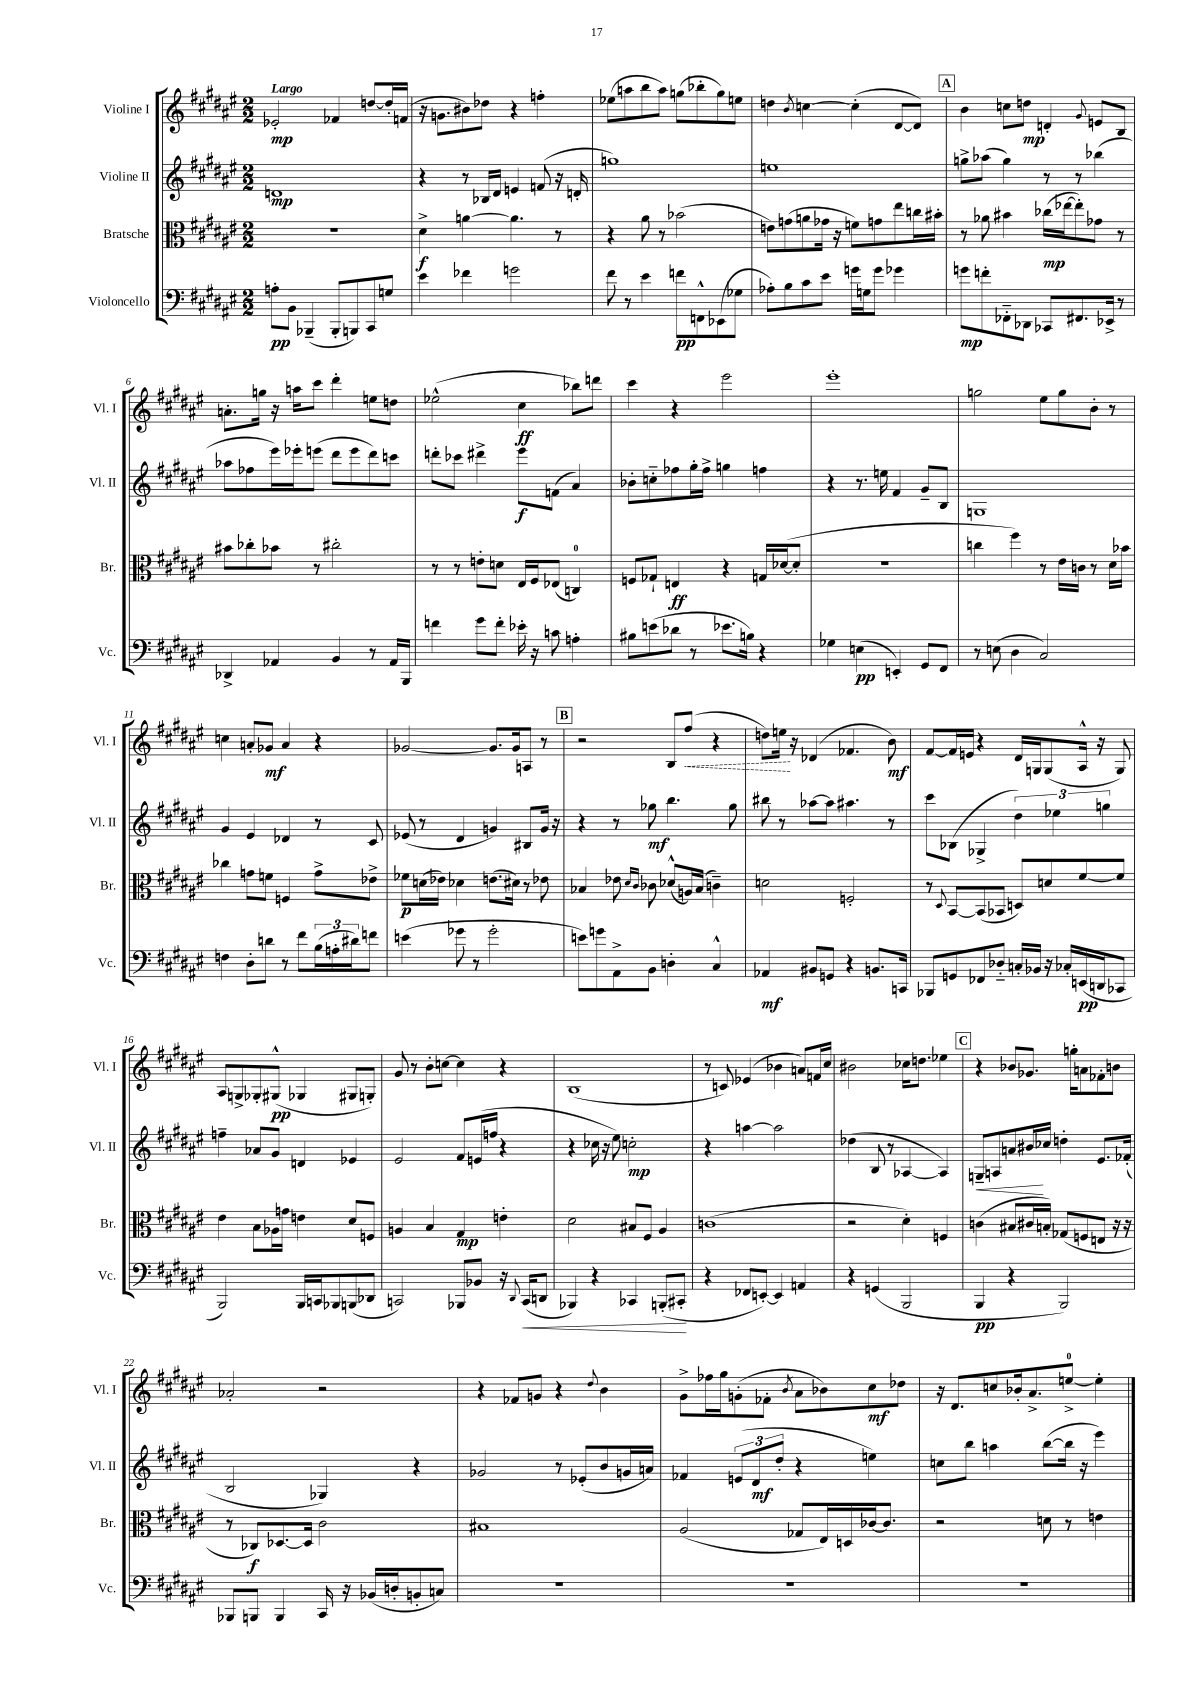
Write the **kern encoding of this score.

**kern	**kern	**kern	**kern
*staff4	*staff3	*staff2	*staff1
*clefF4	*clefC3	*clefG2	*clefG2
*k[f#c#g#d#a#e#]	*k[f#c#g#d#a#e#]	*k[f#c#g#d#a#e#]	*k[f#c#g#d#a#e#]
*M2/2	*M2/2	*M2/2	*M2/2
8A'	1r	1d	2e-'
8BB	.	.	.
(4BBB-~	.	.	.
8BBB-'	.	.	4f-
8BBB)	.	.	.
8CC#	.	.	[8dd
8G	.	.	16dd']
.	.	.	(16f
=	=	=	=
4e#	4d#^	4r	16r
.	.	.	8.g
4f-	[4a	8r	8b#)
.	.	16B-	8dd-
.	.	16d#	.
2g	4.a]	4e	4r
.	.	(8f	4ff'
.	8r	16r	.
.	.	16d'	.
=	=	=	=
8f#	4r	1gg)	(8ee-
8r	.	.	8aa
4e#	8a#	.	8bb
.	8r	.	8aa)
8f	(2b-	.	(8gg
8FF^^	.	.	8bb-'
(8EE-	.	.	8gg)
8G-	.	.	8ee
=	=	=	=
8A-')	8e)	1ee	4dd
8B	(8g	.	.
.	.	.	8qb
8c#	8a	.	[4cc
8e#	16g-	.	.
.	16r	.	.
16g	8f)	.	(4cc']
16G	.	.	.
8g	8g	.	.
4g-	8ee#	.	[8d#
.	16cc	.	8d#])
.	16b#'	.	.
=	=	=	=
8g	8r	8gg^	4b
8f'	8a-	(8aa-	.
8FF-'~	4b#	4gg)	8cc
8DD-	.	.	8dd
8CC-	(16cc-	8r	4d'
.	[16ee-	.	.
8.FF#	8ee-'])	8r	.
.	.	.	8qqg#
.	8g-	(4bb-	8e
16EE-^	.	.	.
8r	8r	.	8B
=	=	=	=
4DD-^	8b#	8aa-	8.a'
.	8cc-'	8ff-	.
.	.	.	16gg
4AA-	8b-	16eee#)	16r
.	.	16eee-'	16aa
.	8r	(8eee	8ccc#
4BB	2cc#'	8ddd#	4ddd#'
.	.	8eee	.
8r	.	8ddd#)	8ee
16AA-	.	8ccc	8dd
16BBB	.	.	.
=	=	=	=
4f	8r	8ddd'	(2ee-^^
.	8r	8ccc-	.
8g#	8e'	4ddd#^	.
8f'	8d	.	.
16e-'	16E#	8eee#	4cc#
16r	16F#	.	.
8c	(8E-	(8f	.
4A'	4C)	4a#)	8bb-)
.	.	.	8ddd
=	=	=	=
8B#	8F	8b-'	4ccc#
(8e	8G-`	8cc'~	.
8d-	4E	8ff-	4r
8r	.	16gg#'	.
.	.	16ff-^	.
8.e-	4r	4gg	2eee#
16B)	.	.	.
4r	16G	4ff	.
.	([16d-	.	.
.	8d-']	.	.
=	=	=	=
4G-	1r	4r	1eee#'
(4E	.	8.r	.
.	.	16ee	.
4EE')	.	4f#	.
8GG#	.	8g#~	.
8FF#	.	8B	.
=	=	=	=
8r	4cc	1G	2gg
(8E	.	.	.
4D#	4ff#)	.	.
2C#)	8r	.	8ee#
.	16e#	.	8gg
.	16c	.	.
.	8r	.	8b'
.	16d#	.	8r
.	16b-	.	.
=	=	=	=
4F	4cc-	4g#	4cc
8D#'	8g	4e#	8a'
8d	8f	.	8g-
8r	4F	4d-	4a
8f#	.	.	.
(24B	8g^	8r	4r
24A'	.	.	.
24d#)	.	.	.
8f	8e-^	8c#	.
=	=	=	=
(4e	8f-	(8e-	[2g-
.	(16d	8r	.
.	16e-)	.	.
8g-	4d-	4d#	.
8r	.	.	.
2g-'	(8.e	4g)	8.g-]
.	16d#)	.	16g-
.	8r	8B#	8A
.	8e-	16g	8r
.	.	16r	.
=	=	=	=
8e)	4B-	4r	2r
8g	.	.	.
8AA#^	8e-	8r	.
.	16qqd#	.	.
.	16qqc#	.	.
8BB	8c-	8gg-	.
4D'	(8d-^^	4.bb	8B
.	16A)	.	(8ff#
.	(16B-	.	.
4C#^^	4c~)	.	4r
.	.	8gg-	.
=	=	=	=
4AA-	2d	8bb#	8dd)
.	.	8r	16ee
.	.	.	16r
8BB#	.	[8aa-	(4d-
8GG	.	8aa-]	.
4r	2F'	4.aa#	4.f-
8.BB	.	.	.
.	.	8r	8b)
16CC	.	.	.
=	=	=	=
8BBB-	8r	8ccc#	[8f#
.	8qqD#	.	.
8GG	[8BB	(8B-	16f#]
.	.	.	16e
8FF-	(8BB]	4G-^	4r
8D-'~	8BB-	.	.
16C'	8D)	6dd#)	16d#
16BB-	.	.	16G
16r	8d	.	(8G
.	.	6ee-	.
16C-'	.	.	.
(16EE	[8f#	.	16A#^^
16DD	.	.	16r
.	.	6gg	.
8CC-	8f#]	.	8G)
=	=	=	=
2BBB)	4e#	4ff~	8A#
.	.	.	8G^
.	8B	8a-	8G-'
.	16A-	8g#	(8G#^^
.	16g	.	.
16BBB	4e	4d	4G-
16CC	.	.	.
8BBB-	.	.	.
(8BBB	8d#	4e-	8G#
8DD-	8F	.	8G')
=	=	=	=
2CC)	4A	2e#	8g#
.	.	.	8r
.	4B	.	8b'
.	.	.	[8cc
8BBB-	4G#	8f#	4cc]
8BB-	.	(16e	.
.	.	16ff	.
16r	4e'	4r	4r
8qqDD#	.	.	.
(16CC	.	.	.
8DD	.	.	.
=	=	=	=
4BBB-)	2d#	4r	(1B
4r	.	16cc-	.
.	.	16r	.
.	.	8ee#)	.
4CC-	8B#	2cc'	.
.	8F#	.	.
(8BBB'	4A#	.	.
8CC#'	.	.	.
=	=	=	=
4r	(1c	4r	8r
.	.	.	8c)
8FF-	.	[4aa	(4e-
[8EE')	.	.	.
4EE]	.	2aa]	4b-
4AA	.	.	8a)
.	.	.	16f
.	.	.	16cc#
=	=	=	=
4r	2r	(4dd-	2b#
(4GG	.	8B	.
.	.	8r	.
2BBB	4d#')	[4A-	16cc-
.	.	.	8.dd
.	4F	4A-])	4ee-
=	=	=	=
4BBB	(4c	8G~	4r
.	.	8A	.
4r	8B#	8a	8b-
.	16c#	16b#	8.g-
.	16B')	16cc-	.
2BBB)	(8G-	4dd'	.
.	.	.	16gg'
.	8F	.	8a
.	8E	8.e#	8f-'
.	16r	.	8b
.	16r	(16f-'	.
=	=	=	=
8BBB-	8r	2B	2a-'
8BBB	8C-)	.	.
4BBB	[8.D-	.	.
.	16D-]	.	.
16CC#	2c#	4G-)	2r
16r	.	.	.
(16BB-	.	.	.
16D'	.	.	.
8BB'	.	4r	.
8C)	.	.	.
=	=	=	=
1r	1B#	2g-	4r
.	.	.	8f-
.	.	.	8g
.	.	8r	4r
.	.	(8e-'	.
.	.	.	8qqdd#
.	.	8b	4b
.	.	16g	.
.	.	16a)	.
=	=	=	=
1r	(2A#	4f-	8g#^
.	.	.	16ff-
.	.	.	16gg#
.	.	(12e	(8g'
.	.	12d#	.
.	.	.	8f-'
.	.	12dd#'	.
.	.	.	8qb
.	8G-	4r	8a#
.	16E#)	.	8b-)
.	16D	.	.
.	[16c-	4ee)	8cc#
.	8.c-]	.	.
.	.	.	8dd-
=	=	=	=
1r	2r	8cc	16r
.	.	.	8.d#
.	.	8bb	.
.	.	4aa	8cc
.	.	.	16b-'
.	.	.	8.a#^
.	8d	([8bb	.
.	8r	16bb]	[8ee^
.	.	16r	.
.	4e	4eee#)	4ee']
==	==	==	==
*-	*-	*-	*-
